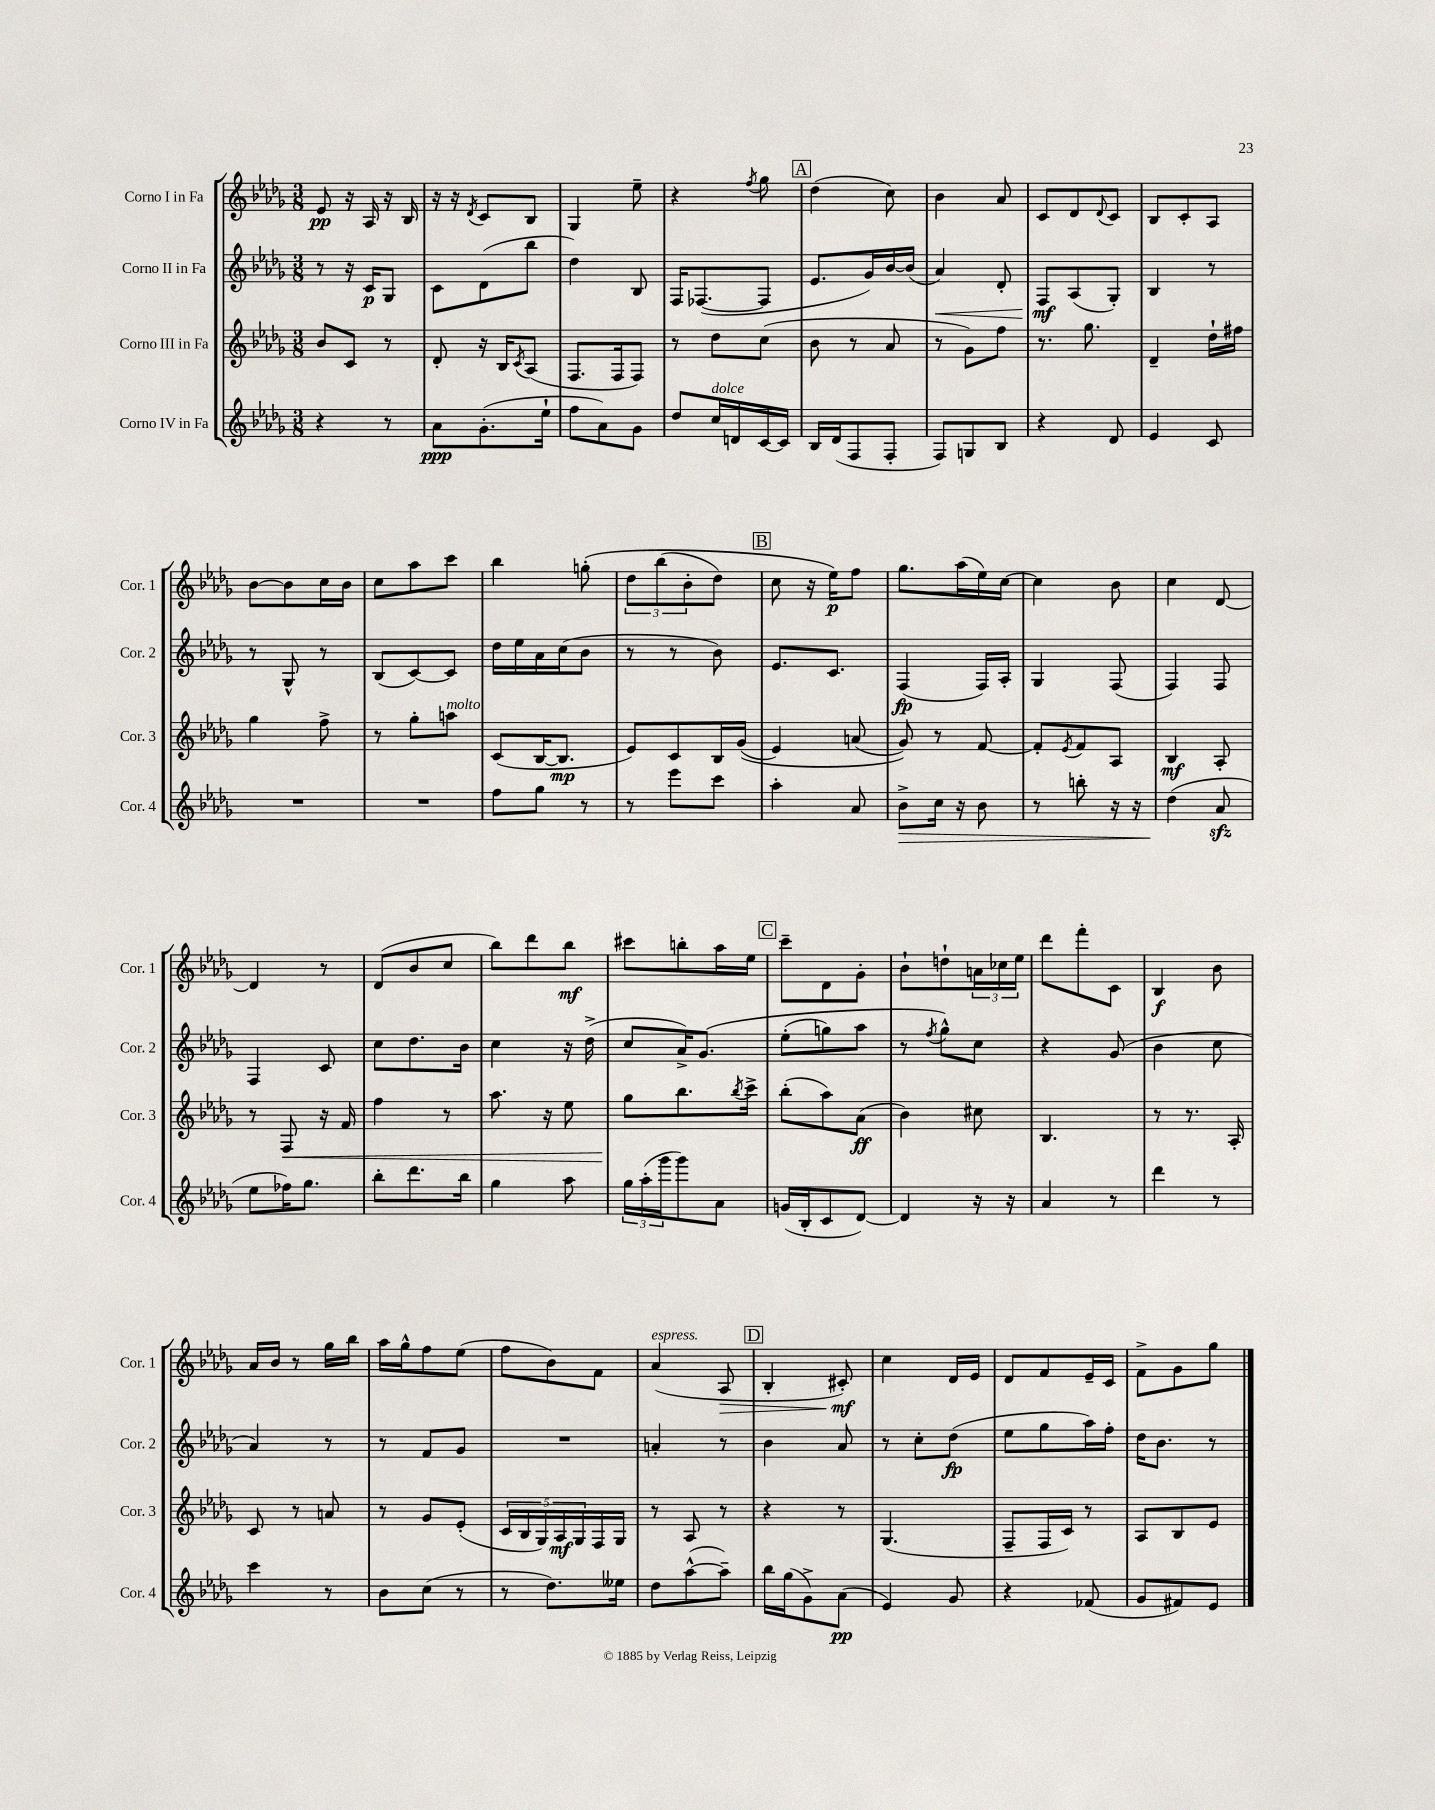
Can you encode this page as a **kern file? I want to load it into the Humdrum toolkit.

**kern	**kern	**kern	**kern
*staff4	*staff3	*staff2	*staff1
*clefG2	*clefG2	*clefG2	*clefG2
*k[b-e-a-d-g-]	*k[b-e-a-d-g-]	*k[b-e-a-d-g-]	*k[b-e-a-d-g-]
*M3/8	*M3/8	*M3/8	*M3/8
4r	8b-/L	8r	8e-/
.	8c/J	16r	16r
.	.	16c/LK	16A-/
8r	8r	8G-/J	16r
.	.	.	16B-/
=	=	=	=
8a-\L	8d-'/	8c\L	16r
.	.	.	16r
.	.	.	8qd-/
(8.g-'\	16r	(8d-\	8c/L
.	16B-/LK	.	.
.	8qc/	.	.
.	(8A-/J	8bb-\J	8B-/J
16ee-`\Jk	.	.	.
=	=	=	=
8ff\L	8.F/L	4dd-\)	4G-/
8a-\)	.	.	.
.	16F/k	.	.
8g-\J	8F/J)	8B-/	8ee-~\
=	=	=	=
8dd-/L	8r	16F/LK	4r
.	.	([8.F-/	.
16cc/L	8dd-\L	.	.
16d/	.	.	.
.	.	.	8qff/
[16c/	(8cc\J	8F-/]J	8gg-\
16c/]JJ	.	.	.
=	=	=	=
16B-/LL	8b-\	8.e-/L	(4dd-\
(16d-/J	.	.	.
8F/	8r	.	.
.	.	16g-/L)	.
8F'/J	8a-/	[16b-/	8cc\)
.	.	(16b-/]JJ	.
=	=	=	=
8F/L)	8r	4a-/)	4b-\
8G/	8g-\L)	.	.
8B-/J	8ff\J	8d-'/	8a-/
=	=	=	=
4r	8.r	8F/L	8c/L
.	.	(8A-/	8d-/
.	8.gg-\	.	.
.	.	.	8qqd-/
8d-/	.	8G-'/J)	8c/J
=	=	=	=
4e-/	4d-~/	4B-/	8B-/L
.	.	.	8c'/
8c/	16dd-`\LL	8r	8A-/J
.	16ff#\JJ	.	.
=	=	=	=
4.r	4gg-\	8r	[8b-\L
.	.	8G-^^/	8b-\]
.	8ff^\	8r	16cc\L
.	.	.	16b-\JJ
=	=	=	=
4.r	8r	(8B-/L	8cc\L
.	8gg-'\L	[8c/)	8aa-\
.	8aa\J	8c/]J	8ccc\J
=	=	=	=
8ff\L	(8c/L	16dd-\LL	4bb-\
.	.	16ee-\	.
8gg-\J	[16B-/K	16a-\	.
.	8.B-/]J	(16cc\J	.
8r	.	8b-\J	&(8gg'\
=	=	=	=
8r	8e-/L)	8r	12dd-\L
.	.	.	(12bb-\
8eee-\L	8c/	8r	.
.	.	.	12b-'\
8ccc\J	16B-/L	8b-\)	8dd-\J)
.	&((16g-/JJ	.	.
=	=	=	=
4aa-'\	4e-/)	8.e-/L	8cc\
.	.	.	16r
.	.	8.c/J	16ee-\LK&)
8a-/	(8a/	.	8ff\J
=	=	=	=
8b-^\L	8g-/)&)	(4F/	8.gg-\L
16cc\Jk	8r	.	.
16r	.	.	(16aa-\L
8b-\	[8f/	16F/LL)	16ee-\)
.	.	16A-'/JJ	[16cc\JJ
=	=	=	=
8r	8f'/]L	4G-/	4cc\]
.	8qe-/	.	.
8bb'\	8f/	.	.
16r	8A-/J	(8F/	8b-\
16r	.	.	.
=	=	=	=
(4dd-\	4B-/	4F/)	4cc\
8a-/	8A-'/	8F/	[8d-/
=	=	=	=
8ee-\L	8r	4F/	4d-/]
16ff-\K)	8F/	.	.
8.gg-\J	.	.	.
.	16r	8c/	8r
.	16f/	.	.
=	=	=	=
8bb-'\L	4ff\	8cc\L	(8d-/L
8.ddd-\	.	8.dd-\	8b-/
.	8r	.	8cc/J
16bb-\Jk	.	16b-\Jk	.
=	=	=	=
4gg-\	8.aa-\	4cc\	8bb-\L)
.	.	.	8ddd-\
.	16r	.	.
8aa-\	8ee-\	16r	8bb-\J
.	.	(16dd-^\	.
=	=	=	=
24gg-\LL	8gg-\L	8cc/L	8ccc#\L
(24aa-'\	.	.	.
24ggg-\J	.	.	.
8ggg-\)	8.bb-\	16a-^/K)	8bb'\
.	.	&(8.g-/J	.
8a-\J	.	.	16aa-\L
.	8qbb-/	.	.
.	16ccc^\Jk	.	16ee-\JJ
=	=	=	=
(16g/LL	(8bb-'\L	(8ee-'\L	8ccc~\L
16B-'/J	.	.	.
8c/	8aa-\)	8gg\)	8d-\
[8d-/J)	(8a-\J	8aa-\J	8g-'\J
=	=	=	=
4d-/]	4b-\)	8r	8b-`\L
.	.	8qff/	.
.	.	8gg-^^\L&)	8dd`\
16r	8cc#\	8cc\J	24a\L
.	.	.	24cc-\
16r	.	.	.
.	.	.	24ee-\JJ
=	=	=	=
4a-/	4.B-/	4r	8ddd-\L
.	.	.	8fff'\
8r	.	(8g-/	8c\J
=	=	=	=
4ddd-\	8r	4b-\	4B-/
.	8.r	.	.
8r	.	8cc\	8b-\
.	16A-'/	.	.
=	=	=	=
4ccc\	8c/	4a-/)	16a-/LL
.	.	.	16b-/JJ
.	8r	.	8r
8r	8a/	8r	16gg-\LL
.	.	.	16bb-\JJ
=	=	=	=
8b-\L	8r	8r	16aa-\LL
.	.	.	16gg-^^\J
(8cc\J	8g-/L	8f/L	8ff\
8r	(8e-'/J	8g-/J	(8ee-\J
=	=	=	=
8r	20c/LL	4.r	8ff\L
.	20B-/	.	.
.	20G-/)	.	.
8.dd-\L)	.	.	8b-\)
.	20A-/	.	.
.	20G-/	.	.
.	16F/	.	8f\J
16ee--\Jk	16G-/JJ	.	.
=	=	=	=
8dd-\L	8r	4a'/	(4a-/
([8aa-^^\	8A-/	.	.
8aa-~\]J)	8r	8r	8A-/
=	=	=	=
16bb-\LL	4r	4b-\	4B-'/
(16gg-\J	.	.	.
8g-^\)	.	.	.
(8a-\J	8r	8a-/	8c#'/)
=	=	=	=
4e-/)	(4.G-/	8r	4cc\
.	.	8cc'\L	.
8g-/	.	(8dd-\J	16d-/LL
.	.	.	16e-/JJ
=	=	=	=
4r	8F~/L	8ee-\L	8d-/L
.	16F/L	8gg-\	8f/
.	16c/JJ)	.	.
(8f-/	8r	16aa-\L)	16e-~/L
.	.	16ff'\JJ	16c/JJ
=	=	=	=
8g-/L	8A-/L	16dd-\LK	8f^\L
.	.	8.b-\J	.
8f#/)	8B-/	.	8g-\
8e-/J	8e-/J	8r	8gg-\J
==	==	==	==
*-	*-	*-	*-
